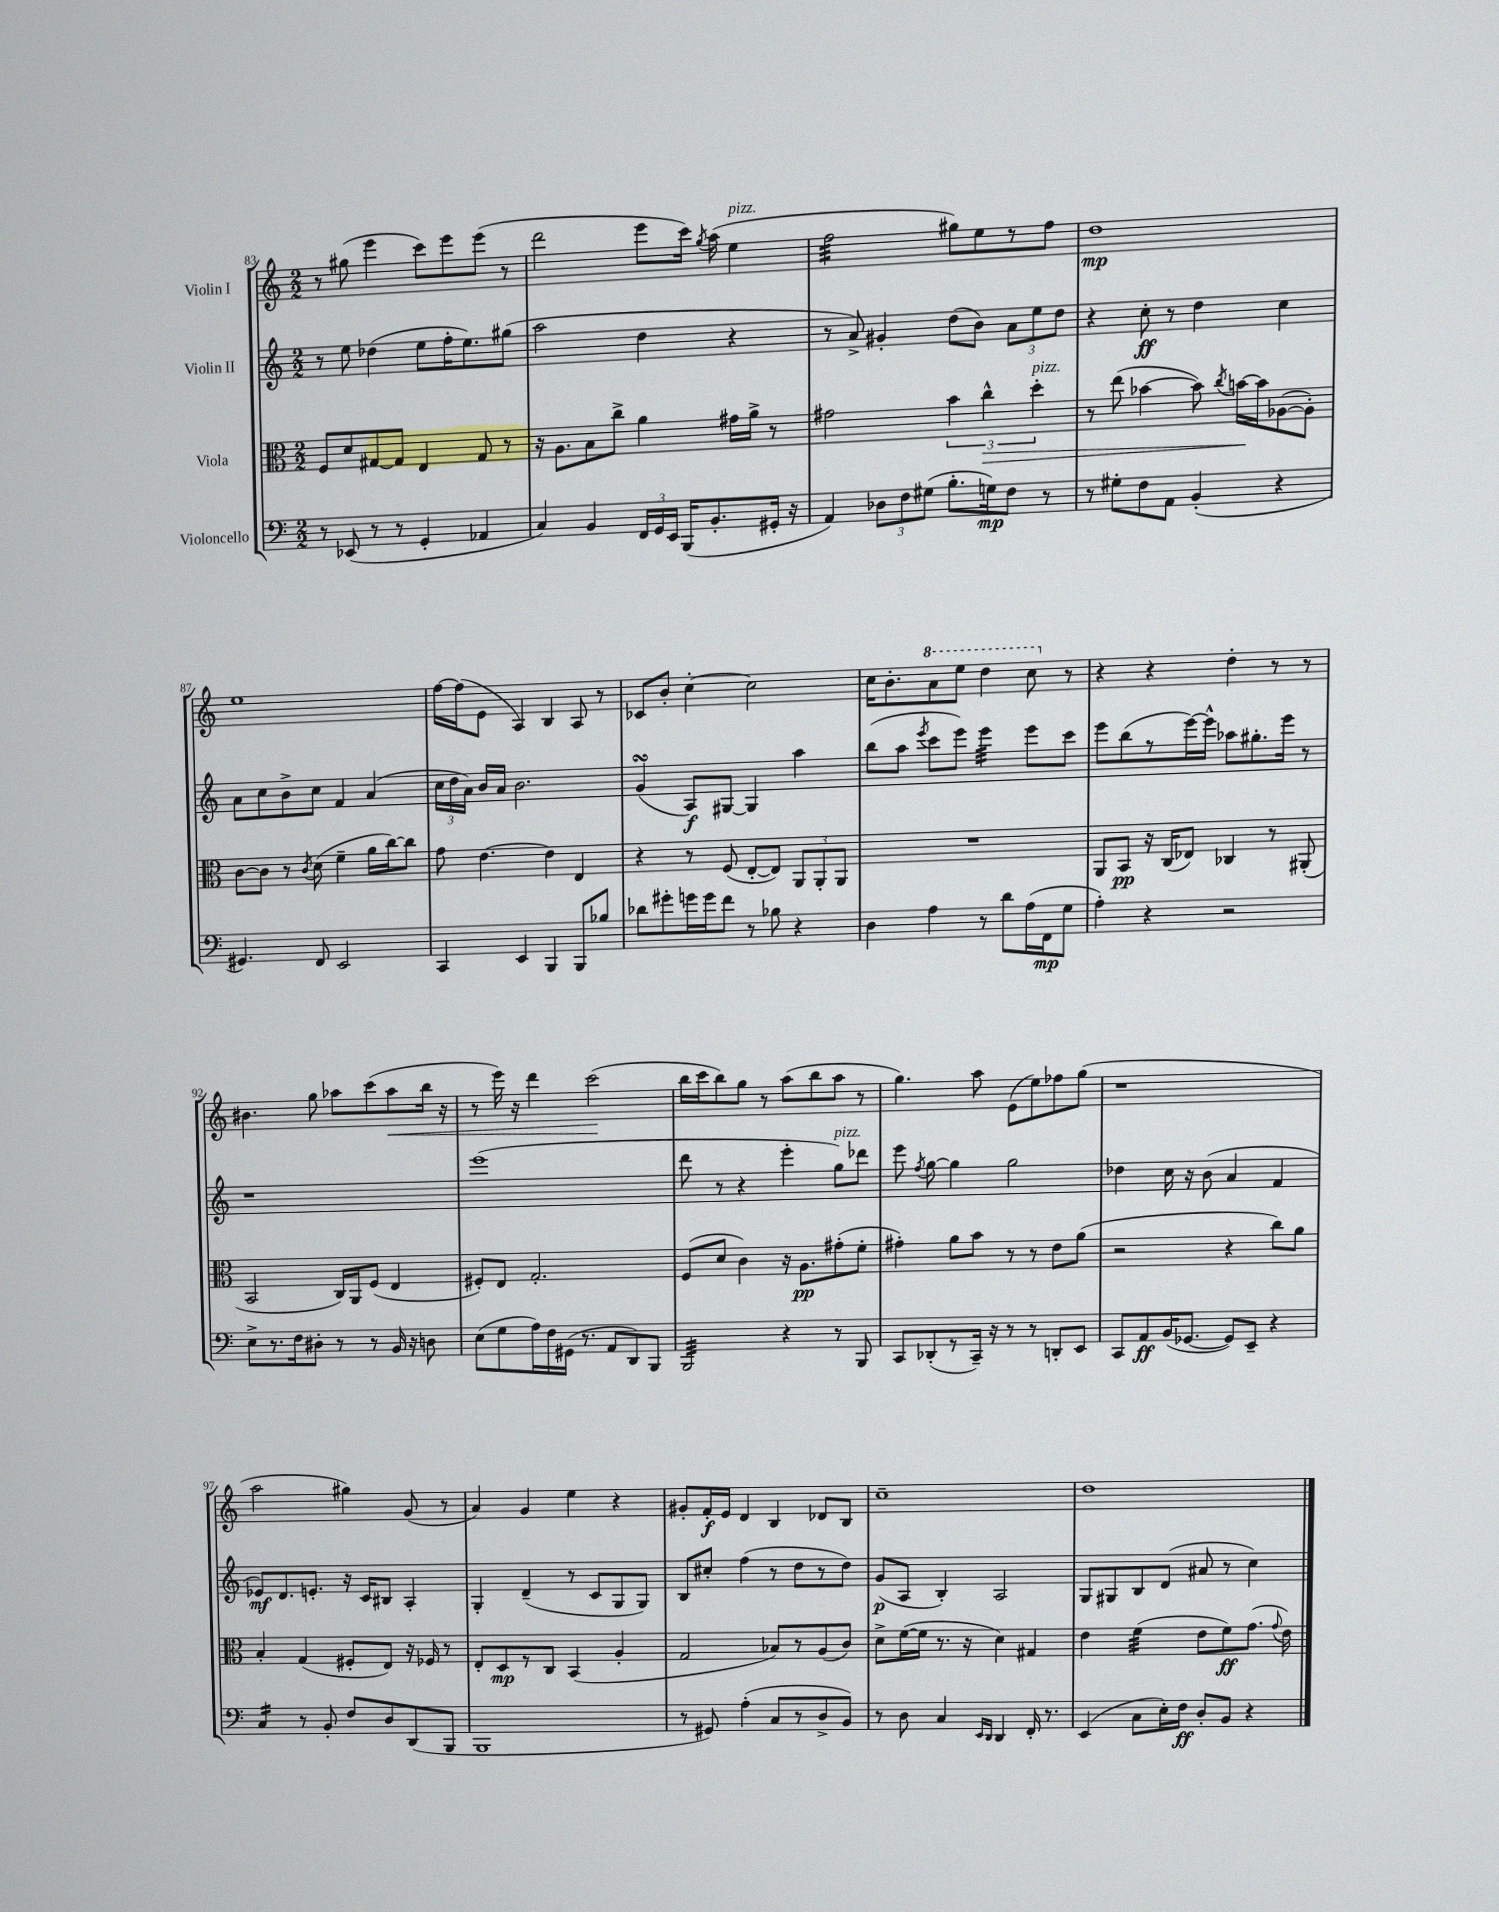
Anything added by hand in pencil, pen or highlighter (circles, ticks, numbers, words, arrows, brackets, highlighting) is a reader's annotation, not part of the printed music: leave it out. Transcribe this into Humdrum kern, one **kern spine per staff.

**kern	**kern	**kern	**kern
*staff4	*staff3	*staff2	*staff1
*clefF4	*clefC3	*clefG2	*clefG2
*k[]	*k[]	*k[]	*k[]
*M2/2	*M2/2	*M2/2	*M2/2
8r	8F	8r	8r
(8EE-	8d	8ee	(8gg#
8r	[8G#	(4dd-	4eee
8r	8G#]	.	.
4GG'	4E	8ee	8ccc)
.	.	16ff'	8eee
.	.	8.ee)	.
4AA-	8G#	.	(8eee
.	8r	(8gg#	8r
=	=	=	=
4C)	16r	2aa	2ddd
.	8.A	.	.
4BB	8B	.	.
.	8cc^	.	.
24FF	4a	4dd	8eee
24GG	.	.	.
24EE	.	.	.
(16BBB	.	.	16ccc)
.	.	.	8qgg
8.BB'	.	.	(16aa
.	16g#	4r	4ee
.	16a^	.	.
16GG#'	8r	.	.
16r	.	.	.
=	=	=	=
4AA)	2g#	8r	2ff
.	.	8a^)	.
12D-	.	4g#'	.
12F	.	.	.
(12G#	.	.	.
8.B'	6b	(8dd	8gg#)
.	.	8b)	8ee
.	6cc^^	.	.
16G)	.	.	.
8F	.	12a	8r
.	6dd'	12ee	.
8r	.	.	8ff
.	.	12dd	.
=	=	=	=
8r	8r	4r	1dd
8G#'	(8ee	.	.
8F	[4b-	8cc'	.
8AA	.	8r	.
(4BB'	8b-])	4dd	.
.	8qcc	.	.
.	[16b	.	.
.	16b]	.	.
4r	([8A-	4cc	.
.	8A-'])	.	.
=	=	=	=
4.GG#)	[8c	8a	1ee
.	8c]	8cc	.
.	8r	8b^	.
.	8qc	.	.
8FF	(8d	8cc	.
2EE	4f~	4f	.
.	16a	(4a	.
.	[16cc)	.	.
.	8cc]	.	.
=	=	=	=
4CC	8g	24cc	[16ff
.	.	24dd	.
.	.	.	(16ff]
.	.	24a)	.
.	[4.e	16b	8e
.	.	16a	.
4EE	.	2.b	4A)
4BBB	4e]	.	4B
8BBB	4E	.	8A
8B-	.	.	8r
=	=	=	=
8d-	4r	(4g	8c-
8g#'	.	.	8b'
16g	8r	8A)	[4cc'
16g	.	.	.
8f	(8F	[8G#	.
8r	[8E'	4G#]	2cc]
8B-	8E])	.	.
4r	12AA	4aa	.
.	12AA'	.	.
.	12AA	.	.
=	=	=	=
4D	1r	(8bb	16cc
.	.	.	8.b'
.	.	8aa	.
.	.	8qeee	.
4A	.	8ccc	8aa
.	.	8eee)	8eee
8r	.	4eee	4ddd
8d	.	.	.
(16A	.	8eee	8ccc
16FF	.	.	.
8G	.	8ccc	8r
=	=	=	=
4A')	8AA	8eee	4r
.	8BB	(8bb	.
4r	16r	8r	4r
.	(16C	.	.
.	8E-)	[16eee)	.
.	.	16eee^^]	.
2r	4C-	8aa-	4dd'
.	.	8.gg#'	.
.	8r	.	8r
.	.	16eee	.
.	(8AA#'	8r	8r
=	=	=	=
8E^	2BB	1r	4.b#
8.r	.	.	.
16F	.	.	.
8D#'	.	.	8gg
8r	16C)	.	8aa-
.	16AA	.	.
8r	(8F	.	(8ccc
16BB	4E	.	8aa-
16r	.	.	.
8D	.	.	16bb
.	.	.	16r
=	=	=	=
(8E	8F#')	(1eee	8r
8G	8E	.	16eee)
.	.	.	16r
16A)	2.G'	.	4ddd
16F	.	.	.
(16GG#	.	.	.
8.r	.	.	.
.	.	.	(2ccc
8AA	.	.	.
8DD)	.	.	.
8BBB	.	.	.
=	=	=	=
2BBB	(8F	8ddd	16bb
.	.	.	16ccc
.	8d	8r	8bb)
.	4c)	4r	8gg
.	.	.	8r
4r	16r	4eee'	(8aa
.	8.A	.	.
.	.	.	8bb
8r	(8g#'	8gg)	8aa
8BBB	8f'	8ddd-	8r
=	=	=	=
8CC	4g#')	8eee	4.gg)
.	.	8qff	.
(8DD-'	.	[8gg	.
8r	8a	4gg]	.
16CC~)	8b	.	8aa
16r	.	.	.
8r	8r	2gg	(8e
8r	8r	.	8ee)
8DD'	8e	.	8ff-
8EE	(8a	.	(8gg
=	=	=	=
8CC	2r	4dd-	1r
8AA	.	.	.
(16BB	.	16cc	.
[8.GG-	.	16r	.
.	.	(8b	.
8GG-])	4r	4a	.
8EE~	.	.	.
4r	8cc)	4f	.
.	8a	.	.
=	=	=	=
4C	4B'	8e-)	2aa
.	.	8.d	.
8r	(4G	.	.
.	.	8.e'	.
8BB'	.	.	.
8F	8F#'	16r	4gg#)
.	.	16c	.
8D	8E)	8B#	.
(8DD	16r	4A'	(8g
.	16F-	.	.
8BBB	8r	.	8r
=	=	=	=
1BBB	8E'	4G'	4a)
.	8D	.	.
.	8r	(4d~	4g
.	8C	.	.
.	(4BB	8r	4ee
.	.	8c	.
.	4A'	8G	4r
.	.	8G)	.
=	=	=	=
8r	2G	8B	8g#'
8GG#)	.	8cc#'	16f'
.	.	.	16e
(4A'	.	(4ff	4d
8C	8B-)	8r	4B
8r	8r	8dd	.
8D^	(8A	8r	8d-
8BB)	8c)	8dd)	8B
=	=	=	=
8r	8d^	(8g	1cc~
8D	([16f	8A	.
.	16f]	.	.
4C	8.r	4B')	.
.	16r	.	.
16qqEE	.	.	.
16qqDD	.	.	.
4DD	4d)	2A	.
16FF'	4G#	.	.
8.r	.	.	.
=	=	=	=
(4EE	4e	8G	1dd
.	.	8G#	.
8C	(4f	8B	.
16E')	.	(8d	.
16F	.	.	.
8D'	8e	8a#	.
8BB	8f)	8r	.
4r	(8.g	4cc)	.
.	8qqg	.	.
.	16e)	.	.
==	==	==	==
*-	*-	*-	*-
